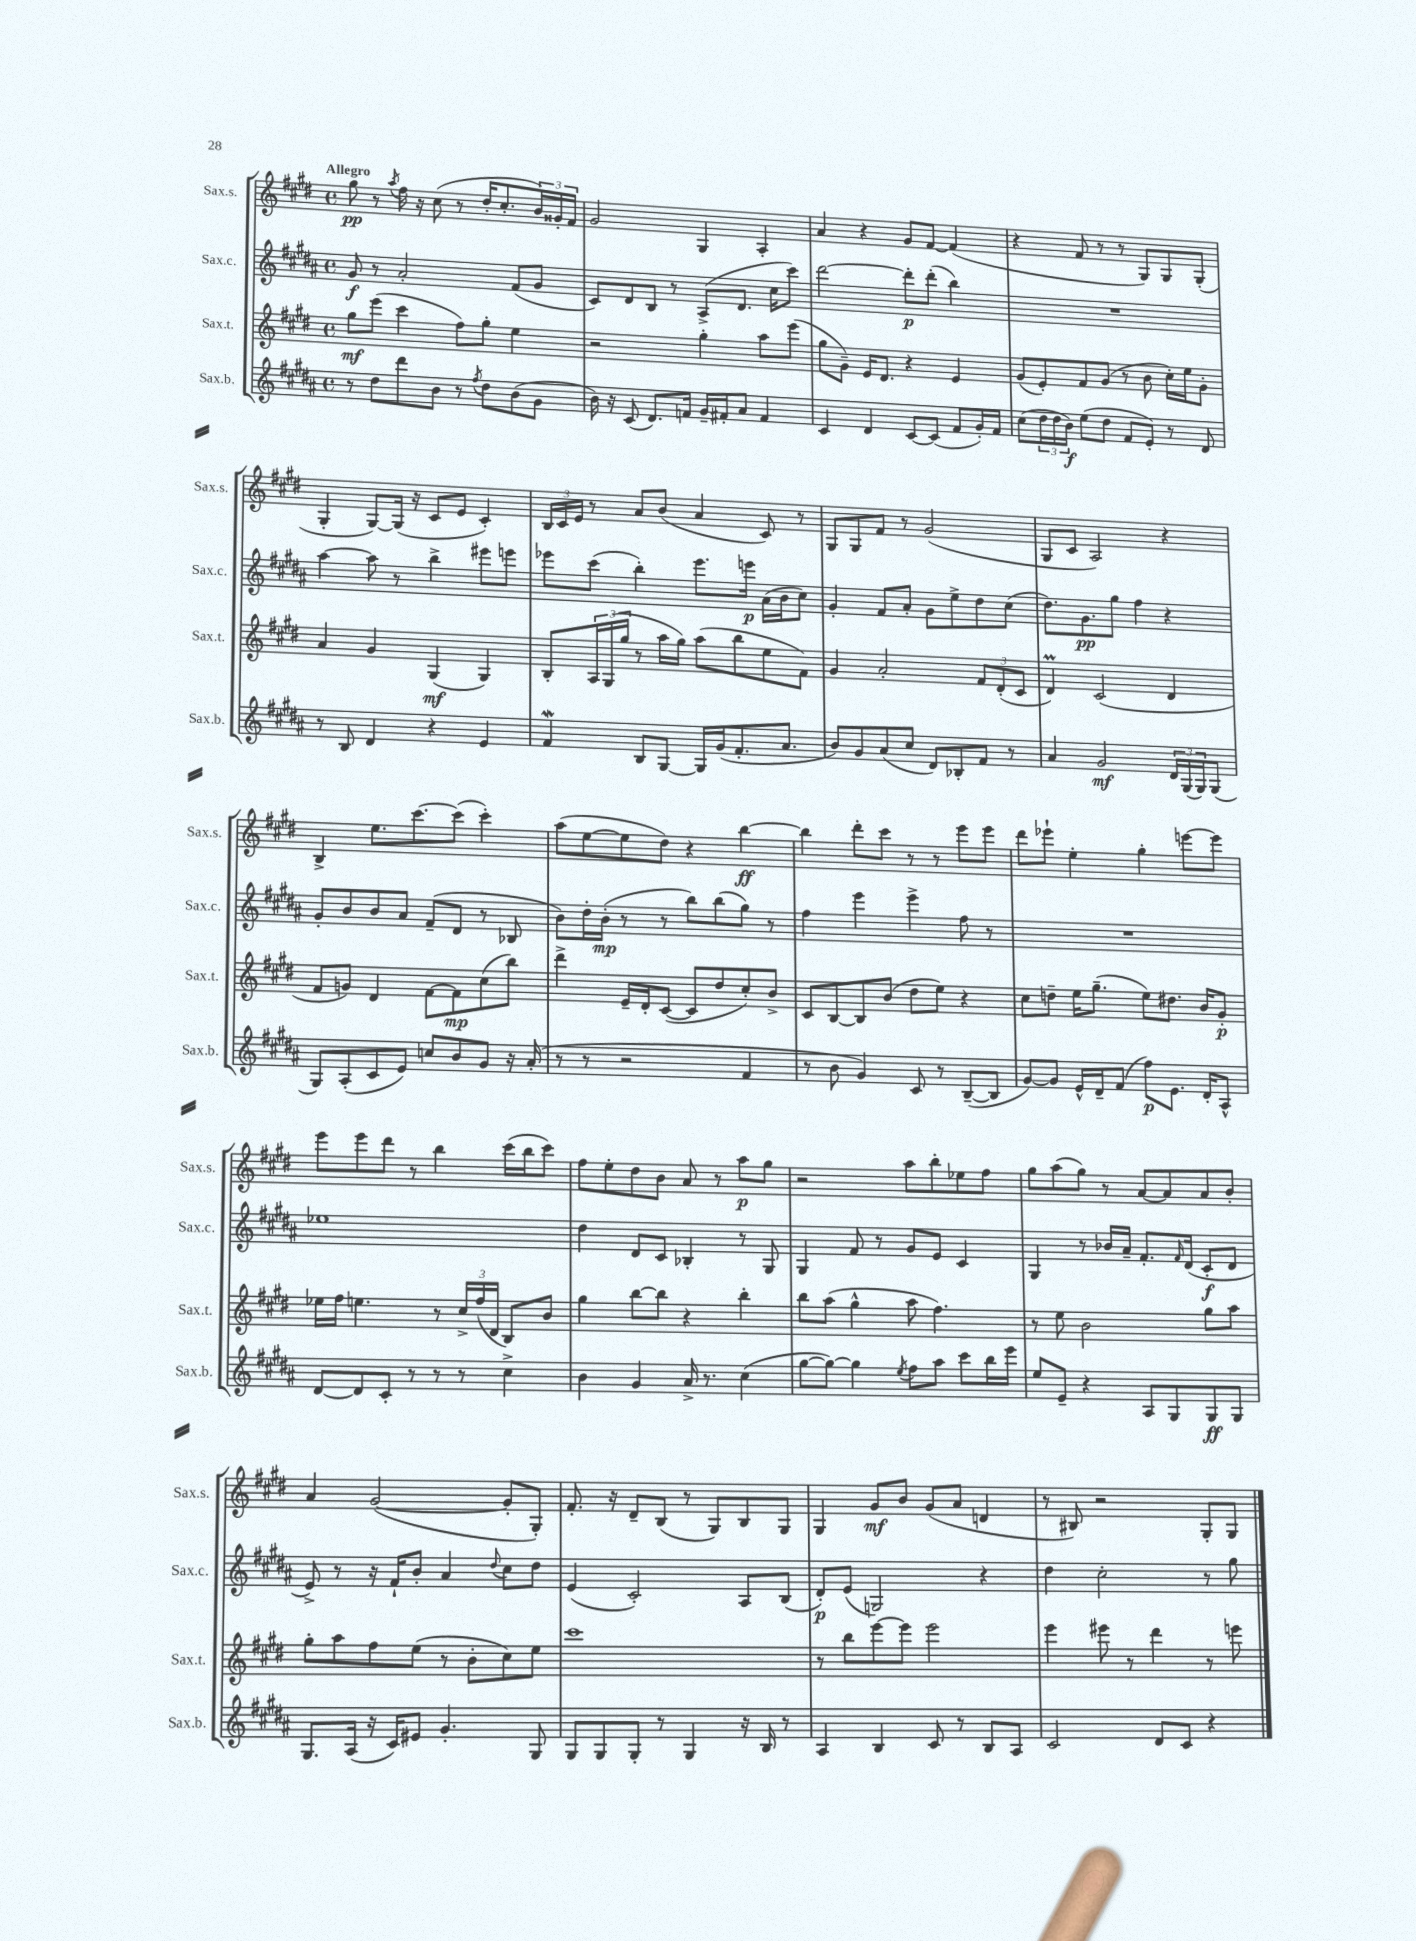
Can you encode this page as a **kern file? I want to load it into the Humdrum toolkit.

**kern	**kern	**kern	**kern
*staff4	*staff3	*staff2	*staff1
*clefG2	*clefG2	*clefG2	*clefG2
*k[f#c#g#d#a#]	*k[f#c#g#d#]	*k[f#c#g#d#a#]	*k[f#c#g#d#]
*M4/4	*M4/4	*M4/4	*M4/4
*met(c)	*met(c)	*met(c)	*met(c)
8r	8gg#\L	8g#/	8gg#\
8dd#\L	(8eee\J	8r	8r
.	.	.	8qaa/
8ddd#\	4ccc#\	2a#'/	16ff#\
.	.	.	16r
8b\J	.	.	(8cc#\
8r	8ff#\L)	.	8r
8qff#/	.	.	.
8dd#\L	8gg#'\J	.	16dd#'/LK
.	.	.	8.cc#'/
(8b\	4ee\	(8f#/L	.
8g#\J	.	8g#/J	24b/L)
.	.	.	24g##'/
.	.	.	24f#/JJ
=	=	=	=
16b\)	2r	8c#/L)	2g#/
16r	.	.	.
(8c#/	.	8d#/	.
8.d#/L)	.	8B/J	.
.	.	8r	.
16f/Jk	.	.	.
16g#~/LL	4gg#'\	(8A#^/L	4G#/
16f#'/J	.	.	.
8a#/J	.	8.d#/J	.
4f#/	8aa\L	.	4A'/
.	.	16cc#\LK	.
.	(8eee\J	8ccc#\J)	.
=	=	=	=
4c#/	8gg#\L	[2ddd#\	4a/
.	8g#~\J)	.	.
4d#/	16e/LK	.	4r
.	8.d#/J	.	.
[8c#/L	4r	8ddd#'\]L	8g#/L
(8c#/]J	.	(8ddd#'\J	[8f#/J
8f#/L	4e/	4bb\)	(4f#/]
16g#'/L)	.	.	.
16f#/JJ	.	.	.
=	=	=	=
(8cc#\L	(8g#/L	1r	4r
24dd#\L	8e'/)	.	.
24dd#\	.	.	.
24b\JJ)	.	.	.
(8ee\L	8f#/	.	8f#/
8dd#\J	(8g#/J	.	8r
8f#/L	8r	.	8r
8e'/J)	8b\	.	8G#/L)
8r	16cc#'\LL)	.	8G#/
.	16ee\J	.	.
8d#/	8g#'\J	.	(8G#'/J
=	=	=	=
8r	4a/	[4aa#\	4G#'/
8B/	.	.	.
4d#/	4g#/	8aa#\]	[8G#/L)
.	.	8r	(16G#/]Jk
.	.	.	16r
4r	(4G#/	4bb^\	8c#/L
.	.	.	8e/J
4e/	4G#/)	8eee#\L	4c#'/)
.	.	8eee\J	.
=	=	=	=
4f#/	8B'/L	8eee-\L	24B/LL
.	.	.	24c#/
.	.	.	24e/JJ
.	24A/L	(8ccc#\J	8r
.	(24G#/	.	.
.	24gg#/JJ	.	.
8B/L	8r	4bb'\)	8a/L
[8G#/J	16aa\LL	.	(8b/J
.	16gg#\JJ)	.	.
16G#/]LL	(8aa\L	8.eee-\L	4a/
(16g#/J	.	.	.
8.f#'/	8bb\	.	.
.	.	16eee\Jk	.
.	8ee\	(16a#\LL	8c#/)
8.a#/J	.	16b\J	.
.	8f#\J)	8cc#\J)	8r
=	=	=	=
8b/L)	4g#/	4g#'/	8G#/L
8g#/	.	.	8G#/
(8a#/	2a'/	8f#/L	8f#/J
8cc#/J	.	8a#'/J	8r
8d#/L)	.	8g#\L	(2g#/
8B-'/	.	8ee^\	.
8f#/J	12f#/L	8dd#\	.
.	(12d#'/	.	.
8r	.	(8cc#\J	.
.	12c#/J	.	.
=	=	=	=
4a#/	4d#/)	8.dd#\L)	8G#/L
.	.	.	8c#/J
.	.	8.g#\	.
2g#/	(2c#/	.	2A/)
.	.	8gg#\J	.
.	.	4ff#\	.
24d#/LL	4d#/	4r	4r
(24G#/	.	.	.
24G#/J)	.	.	.
(8G#/J	.	.	.
=	=	=	=
8G#/L)	8f#/L	8g#'/L	4B^/
(8A#'/	8g/J)	8b/	.
8c#/	4d#/	8b/	8.ee\L
8e/J)	.	8a#/J	.
.	.	.	[8.ccc#\
8cc/L	[8f#\L	(8f#~/L	.
8b/	8f#\]	8d#/J	(8ccc#\]J
8g#/J	(8cc#\	8r	4ccc#'\)
16r	8bb\J)	8B-/	.
(16a#'/	.	.	.
=	=	=	=
8r	4ddd#^\	8b\L)	(8aa\L
8r	.	16dd#'\L	[8ee\
.	.	(16b'\JJ	.
2r	16e~/LL	8r	8ee\]
.	16d#'/J	.	.
.	([8c#/J	8r	8dd#\J)
.	8c#/]L	8bb\L)	4r
.	8dd#/	(8bb\	.
4f#/	8cc#'/)	8gg#\J)	[4bb\
.	8b^/J	8r	.
=	=	=	=
8r	8c#/L	4ff#\	4bb\]
8b\	[8B/	.	.
4g#/)	8B/]	4eee\	8ddd#'\L
.	(8b/J	.	8ccc#\J
8c#/	8dd#\L	4eee^\	8r
8r	8ee\J)	.	8r
([8B~/L	4r	8ff#\	8eee\L
8B/]J	.	8r	8eee\J
=	=	=	=
[8g#/L)	8cc#\L	1r	8ddd#\L
8g#/]J	8dd~\J	.	8eee-`\J
16e^^/LL	16ee\LK	.	4ee'\
16d#~/J	(8.gg#~\J	.	.
(8f#/J	.	.	.
8ff#\L)	8ee\L)	.	4gg#'\
8.e\J	8.dd#\J	.	.
.	.	.	[8eee\L
16d#'/LK	16b/LK	.	.
8A#^^/J	8g#'/J	.	8eee\]J
=	=	=	=
[8d#/L	16ee-\LL	1ee-	8eee\L
.	16ff#\JJ	.	.
8d#/]	4.ee\	.	8eee\
8c#'/J	.	.	8ddd#\J
8r	.	.	8r
8r	8r	.	4bb\
8r	24cc#^/LL	.	.
.	(24ff#/	.	.
.	24d#/JJ	.	.
4cc#^\	8B/L)	.	(16ccc#\LL
.	.	.	16bb\J
.	8b/J	.	8ccc#\J)
=	=	=	=
4b\	4gg#\	4dd#\	8ff#\L
.	.	.	8ee'\
4g#/	[8bb\L	8d#/L	8dd#\
.	8bb\]J	8c#/J	8b\J
16a#^/	4r	4B-'/	8a/
8.r	.	.	.
.	.	.	8r
(4cc#\	4bb'\	8r	8aa\L
.	.	8G#/	8gg#\J
=	=	=	=
[8gg#\L	8bb\L	4G#/	2r
8gg#\_J)	(8aa\J	.	.
4gg#\]	4gg#^^\	8f#/	.
.	.	8r	.
8qee/	.	.	.
8ff#\L	8aa\	8g#/L	8aa\L
8aa#\J	4.ff#\)	8e/J	8bb'\
8ccc#\L	.	4c#/	8ee-\
16bb\L	.	.	8ff#\J
16eee\JJ	.	.	.
=	=	=	=
8ee/L	8r	4G#/	8gg#\L
8e~/J	8ee\	.	(8aa\
4r	2b\	8r	8gg#\J)
.	.	16b-/LL	8r
.	.	16a#~/JJ	.
8A#/L	.	8.f#'/L	[8a/L
8G#/	.	.	8a/]
.	.	16qqf#/	.
.	.	(16d#/Jk	.
8G#/	8gg#\L	8c#'/L	8a/
8G#/J	8aa\J	8d#/J	8b'/J
=	=	=	=
8.G#/L	8gg#'\L	8e^/)	4a/
.	8aa\	8r	.
(16A#/Jk	.	.	.
16r	8ff#\	16r	([2g#/
16c#/LK)	.	16f#`/LK	.
8e#/J	(8ee\J	8b'/J	.
4.g#'/	8r	4a#/	.
.	8b'\L	.	.
.	.	8qqdd#/	.
.	8cc#\)	8cc#\L	8g#'/]L
8G#/	8ee\J	8dd#\J	8G#'/J)
=	=	=	=
8G#/L	1ccc#	(4e/	8.f#'/
8G#/	.	.	.
.	.	.	16r
8G#'/J	.	2c#'/)	8d#~/L
8r	.	.	(8B/J
4G#/	.	.	8r
.	.	.	8G#/L)
16r	.	8A#/L	8B/
16B/	.	.	.
8r	.	(8B/J	8G#/J
=	=	=	=
4A#/	8r	8d#'/L)	4G#/
.	8bb\L	(8e/J	.
4B/	[8eee\	2G/)	8g#/L
.	8eee\]J	.	8b/J
8c#/	2eee\	.	(8g#/L
8r	.	.	8a/J
8B/L	.	4r	4d/
8A#/J	.	.	.
=	=	=	=
2c#/	4eee\	4dd#\	8r
.	.	.	8B#/)
.	8eee#\	2cc#'\	2r
.	8r	.	.
8d#/L	4ddd#\	.	.
8c#/J	.	.	.
4r	8r	8r	8G#'/L
.	8eee\	8gg#\	8G#/J
==	==	==	==
*-	*-	*-	*-
